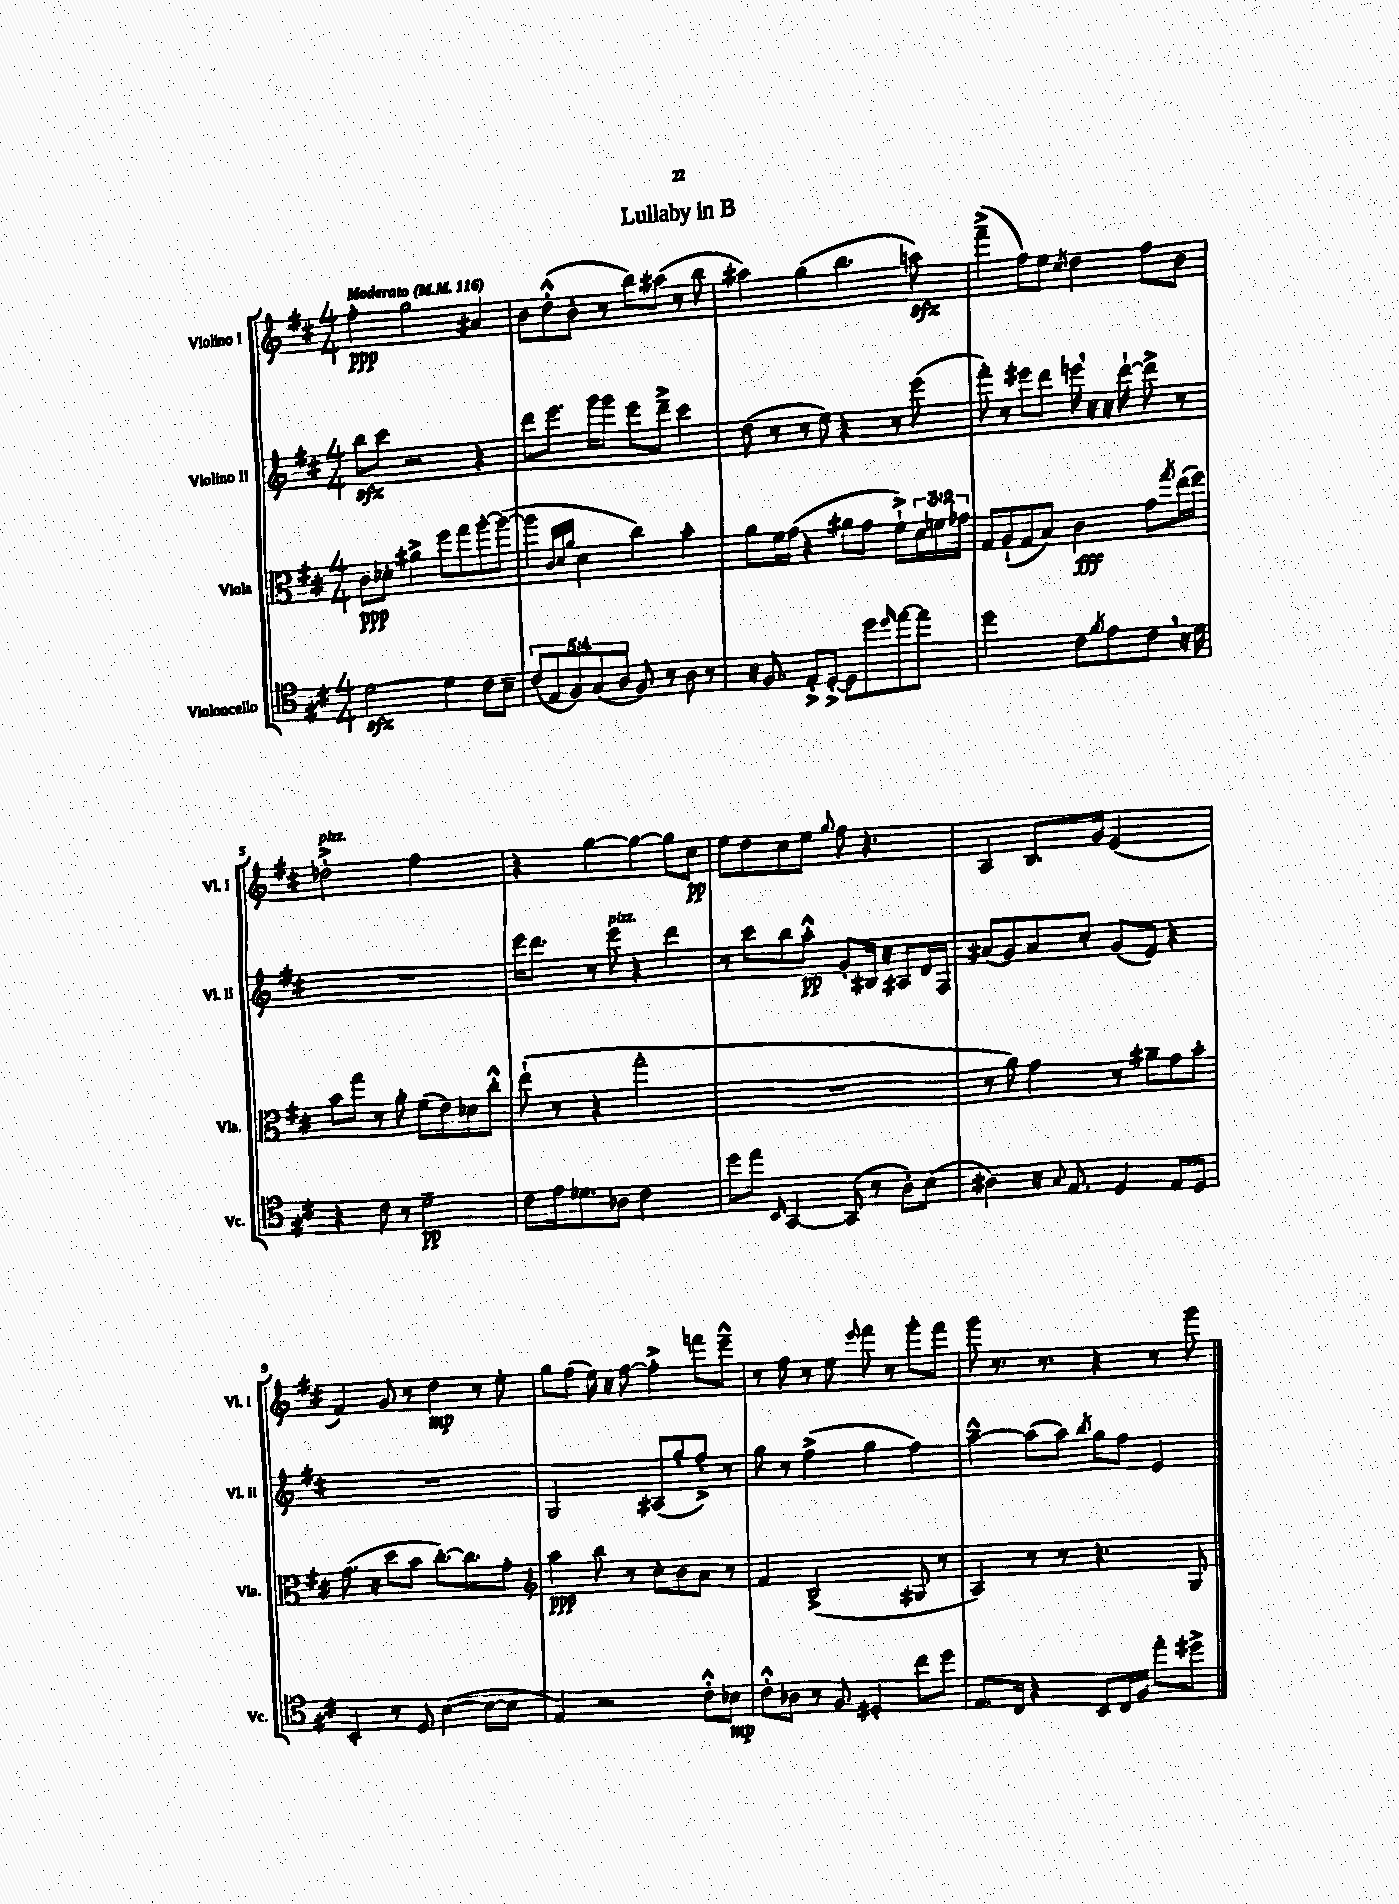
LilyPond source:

\header { title = "Lullaby in B" }
<<
\new StaffGroup <<
\new Staff = "s0" \with { instrumentName = "Violino I" shortInstrumentName = "Vl. I" } {
    \clef treble \key d \major \numericTimeSignature \time 4/4 \tempo "Moderato" 4 = 116
    fis''4-.\ppp g''2 ais'4 |
    b'8 d''8-.-^( b'8-. r8 b''8) ais''8( r8 b''8 |
    ais''4) g''4( b''4. a''8\sfz) |
    fis'''4--->( fis''8) e''8 \acciaccatura { cis''8 } d''4 fis''8 b'8 |
    des''2-.->^\markup { \italic "pizz." } fis''2 |
    r4 g''4~ g''4~ g''8 cis''8\pp |
    e''8 d''8 cis''8 e''8 \appoggiatura { g''8 } fis''8 r4. |
    a4 b8. g'16 e'2( |
    fis'4) g'8 r8 d''4\mp r8 e''8-. |
    g''8 fis''8( e''16) r16 fis''8~ fis''4-.-> f'''8 e'''8---^ |
    r8 fis''8 r8 e''8 \appoggiatura { e'''8 } fis'''8 r8 g'''8-. fis'''8 |
    g'''8 r8. r8. r4 r8 g'''8 \bar "|." |
}
\new Staff = "s1" \with { instrumentName = "Violino II" shortInstrumentName = "Vl. II" } {
    \clef treble \key d \major \numericTimeSignature \time 4/4
    b''8\sfz cis'''8 r2 r4 |
    d'''8 e'''8. g'''16 g'''8 e'''8 d'''8---> cis'''4 |
    d''8( r8 r8 e''8) r4 r8 e'''8( |
    fis'''8-.) r8 eis'''8 d'''8 e'''16 \breathe r16 r16 d'''16~-! d'''8-> r8 |
    R1 |
    e'''16 d'''8. r8 e'''8^\markup { \italic "pizz." } r4 d'''4 |
    r8 cis'''8 b''8 a''8-.-^\pp g'8-. bis16 r16 ais8 d'16 fis16 |
    ais'8( g'8) ais'8 cis''8-. g'8( e'8) r4 |
    R1 |
    g2 ais8( g''8-. fis''8-.->) r8 |
    g''8 r8 fis''4->( g''4 fis''4) |
    a''4~---^ a''8( a''8) \acciaccatura { b''8 } g''8 fis''8 e'4 \bar "|." |
}
\new Staff = "s2" \with { instrumentName = "Viola" shortInstrumentName = "Vla." } {
    \clef alto \key d \major \numericTimeSignature \time 4/4 \override Staff.TupletNumber.text = #tuplet-number::calc-fraction-text
    cis'8\ppp des'8-. ais'4-> fis''8 g''8 a''8~-. a''8~( |
    a''4 \grace { cis'32 d'32 a'32 } d'4 cis''4) b'4-. |
    a'8 fis'16 g'16( r4 ais'8 g'8 fis'8-!->) \tuplet 3/2 { d'16 f'16 ges'16 } |
    g8 a8-!( g8 b8) cis'4\fff g'8 \acciaccatura { g''8 } e''16( fis''16) |
    b'8 g''8 r8 a'8-. fis'8( e'8) des'8 cis''8-.-^ |
    e''8-!( r8 r4 g''2-. |
    R1 |
    r8 a'8) g'4 r8 ais'8-- g'8 b'8-. |
    g'8.( r16 d''8 b'8 cis''8.~-.) cis''8. g'8-. |
    \clef treble a''4\ppp b''8 r8 cis''8-. b'8 a'8 r8 |
    fis'4 b2->( gis8 r8 |
    a4) r8 r8 r4. g8 \bar "|." |
}
\new Staff = "s3" \with { instrumentName = "Violoncello" shortInstrumentName = "Vc." } {
    \clef tenor \key d \major \numericTimeSignature \time 4/4 \override Staff.TupletNumber.text = #tuplet-number::calc-fraction-text
    d'2~\sfz d'4 cis'8 b8-- |
    \tuplet 5/4 { cis'8( e8 fis8) g8( a8 } fis8) r8 a8 r8 |
    r16 fis8. e8-.-> d8~-.-> d8 d''8 \grace { d''16 } e''8~ e''8 |
    d''2 cis'8 \acciaccatura { fis'8 } e'8 cis'8 \breathe r16 d'16 |
    r4 cis'8 r8 d'2--\pp |
    cis'8 e'16 des'8. aes8 cis'2 |
    d''8 e''8 \grace { b,16 } g,4~ g,8( r8 a8-.) b8( |
    ais4) r16 \appoggiatura { g8 } e8. d4 e8 d8 |
    b,4-. r8 d8 b4~( b8~ b8 |
    e4) r2 cis'8-.-^ bes8\mp |
    cis'8-.-^ aes8 r8 fis8 dis4-. cis''8 d''8 |
    e8. cis16 r4 b,8 cis16 fis16 e''8-. dis''8-> \bar "|." |
}
>>
>>
